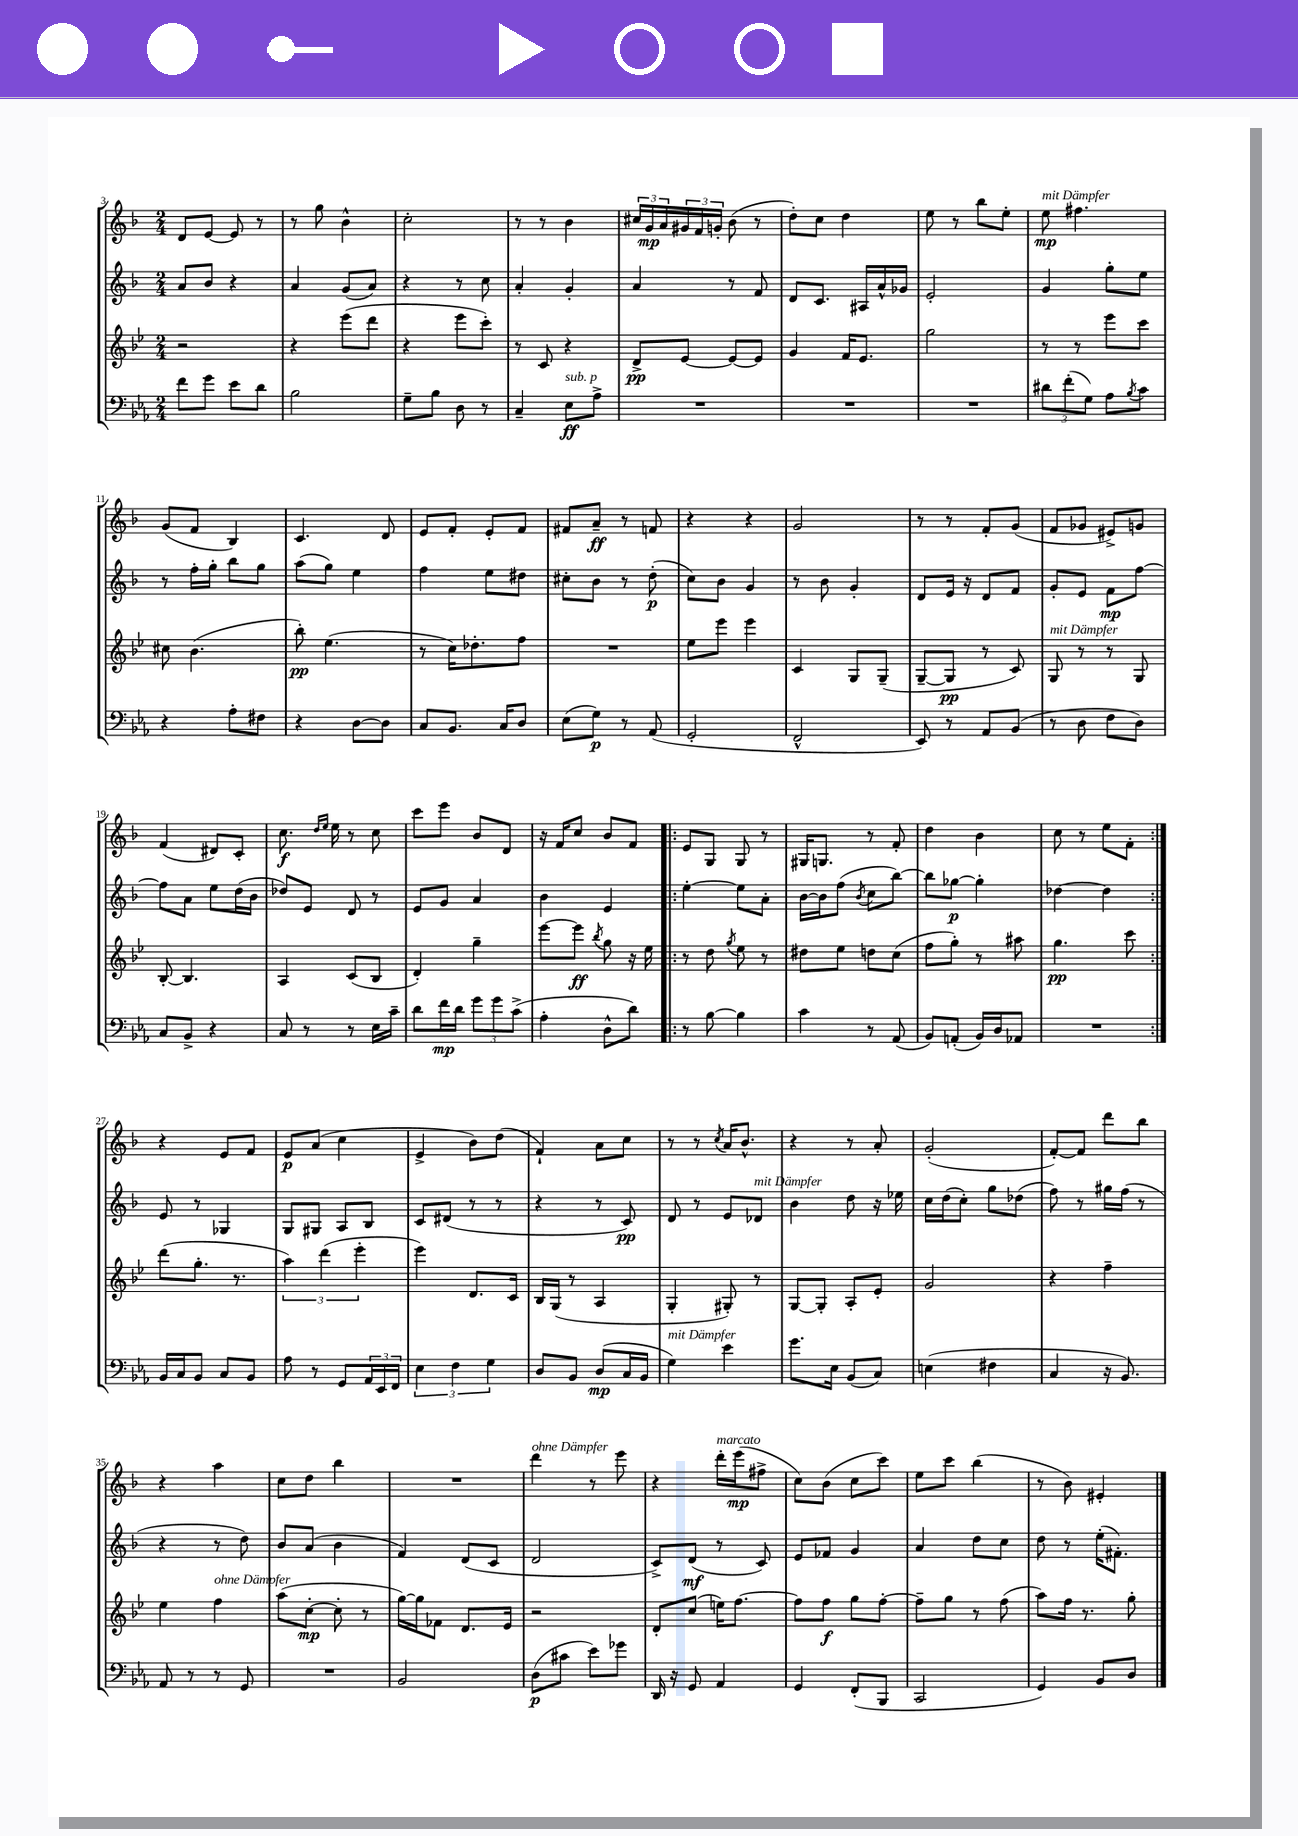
<<
\new StaffGroup <<
\new Staff = "s0" {
    \clef treble \key f \major \numericTimeSignature \time 2/4
    d'8 e'8~ e'8 r8 |
    r8 g''8 bes'4-^ |
    c''2-. |
    r8 r8 bes'4 |
    \tuplet 3/2 { cis''16 g'16\mp a'16 } \tuplet 3/2 { gis'16 f'16 g'16-. } bes'8( r8 |
    d''8-.) c''8 d''4 |
    e''8 r8 bes''8 e''8-. |
    e''8\mp^\markup { \italic "mit Dämpfer" } fis''4. |
    g'8( f'8 bes4) |
    c'4. d'8 |
    e'8 f'8-. e'8-. f'8 |
    fis'8 a'8--\ff r8 f'8 |
    r4 r4 |
    g'2 |
    r8 r8 f'8-. g'8( |
    f'8 ges'8 eis'8->) g'8 |
    f'4( dis'8) c'8-. |
    c''8.\f \grace { d''16 e''16 } e''16 r8 c''8 |
    c'''8 e'''8 bes'8 d'8 |
    r16 f'16 c''8 bes'8 f'8 |
    \repeat volta 2 { e'8 g8 g8 r8 |
    gis16 g8. r8 f'8-. |
    d''4 bes'4 |
    c''8 r8 e''8 f'8-. | }
    r4 e'8 f'8 |
    e'8\p a'8( c''4 |
    e'4-> bes'8) d''8( |
    f'4-!) a'8 c''8 |
    r8 r8 \acciaccatura { c''8 } a'16 bes'8.-^ |
    r4 r8 a'8-. |
    g'2-.( |
    f'8~-.) f'8 d'''8 bes''8 |
    r4 a''4 |
    c''8 d''8 bes''4 |
    R2 |
    d'''4^\markup { \italic "ohne Dämpfer" } r8 e'''8 |
    r4 d'''16-.^\markup { \italic "marcato" } e'''16\mp( fis''8-> |
    c''8) bes'8( c''8 c'''8) |
    e''8 c'''8 bes''4( |
    r8 bes'8) eis'4-. \bar "|." |
}
\new Staff = "s1" {
    \clef treble \key f \major \numericTimeSignature \time 2/4
    a'8 bes'8 r4 |
    a'4 g'8( a'8) |
    r4 r8 c''8 |
    a'4-. g'4-. |
    a'4 r8 f'8 |
    d'8 c'8. ais16 a'16-^ ges'16 |
    e'2-. |
    g'4 g''8-. e''8 |
    r8 f''16-. g''16-. bes''8 g''8 |
    a''8( g''8) e''4 |
    f''4 e''8 dis''8 |
    cis''8-. bes'8 r8 d''8-.\p( |
    c''8) bes'8 g'4 |
    r8 bes'8 g'4-. |
    d'8 e'16 r16 d'8 f'8 |
    g'8-. e'8 f'8\mp f''8~ |
    f''8 a'8 e''8 d''16( bes'16 |
    des''8) e'8 d'8 r8 |
    e'8 g'8 a'4 |
    bes'4 e'4 |
    \repeat volta 2 { e''4~-. e''8 a'8-. |
    bes'16~ bes'16 f''8( \acciaccatura { bes'8 } c''8 bes''8~) |
    bes''8 ges''8~\p ges''4-. |
    des''4~ des''4 | }
    e'8 r8 ges4 |
    g8 gis8 a8 bes8 |
    c'8 dis'8( r8 r8 |
    r4 r8 c'8\pp) |
    d'8 r8 e'8 des'8^\markup { \italic "mit Dämpfer" } |
    bes'4 d''8 r16 ees''16 |
    c''16 d''16( c''8-.) g''8 des''8( |
    f''8) r8 gis''16 f''16( r8 |
    r4 r8 d''8) |
    bes'8 a'8( bes'4 |
    f'4) d'8( c'8 |
    d'2 |
    c'8->) d'8\mf( r8 c'8) |
    e'8 fes'8 g'4 |
    a'4 d''8 c''8 |
    d''8 r8 e''16-.( fis'8.-.) \bar "|." |
}
\new Staff = "s2" {
    \clef treble \key bes \major \numericTimeSignature \time 2/4
    r2 |
    r4 ees'''8( d'''8 |
    r4 ees'''8 c'''8-.) |
    r8 c'8 r4 |
    d'8->\pp ees'8~ ees'8~ ees'8 |
    g'4 f'16 ees'8. |
    g''2 |
    r8 r8 ees'''8 c'''8 |
    cis''8 bes'4.( |
    bes''8-.\pp) ees''4.( |
    r8 c''16) des''8.-. f''8 |
    R2 |
    ees''8 ees'''8 ees'''4 |
    c'4 g8 g8--( |
    g8~-- g8\pp r8 c'8) |
    g8^\markup { \italic "mit Dämpfer" } r8 r8 g8 |
    bes8~-. bes4. |
    a4 c'8( bes8 |
    d'4-.) g''4-- |
    ees'''8~ ees'''8\ff \acciaccatura { bes''8 } g''8 r16 ees''16 |
    \repeat volta 2 { r8 d''8 \acciaccatura { g''8 } ees''8 r8 |
    dis''8 ees''8 d''8 c''8( |
    f''8 g''8-.) r8 ais''8 |
    g''4.\pp c'''8 | }
    d'''8( g''8.-. r8. |
    \tuplet 3/2 { a''4) d'''4( ees'''4-. } |
    ees'''4) d'8. c'16 |
    bes16 g16( r8 a4 |
    g4-. gis8-.) r8 |
    g8~ g8-. a8-. ees'8-. |
    g'2 |
    r4 f''4-- |
    ees''4 f''4^\markup { \italic "ohne Dämpfer" } |
    a''8( c''8~-.\mp c''8-. r8 |
    g''16~) g''16 fes'8 d'8. ees'16 |
    r2 |
    d'8-. c''8( e''16) f''8.~ |
    f''8 f''8\f g''8 f''8~-. |
    f''8-- g''8 r8 f''8( |
    a''8) f''16 r8. g''8-. \bar "|." |
}
\new Staff = "s3" {
    \clef bass \key ees \major \numericTimeSignature \time 2/4
    f'8 g'8 ees'8 d'8 |
    bes2 |
    g8-- bes8 d8 r8 |
    c4-- ees8\ff^\markup { \italic "sub. p" } aes8-> |
    R2 |
    R2 |
    R2 |
    \tuplet 3/2 { dis'8 f'8-.( g8) } aes8 \acciaccatura { bes8 } c'8 |
    r4 aes8-. fis8 |
    r4 d8~ d8 |
    c8 bes,8. c16 d8 |
    ees8( g8\p) r8 aes,8( |
    g,2-. |
    f,2-^ |
    ees,8) r8 aes,8 bes,8( |
    r8 d8 f8 d8) |
    c8 bes,8-> r4 |
    c8 r8 r8 ees16 c'16-- |
    d'8 f'16\mp d'16 \tuplet 3/2 { g'8 g'8 c'8->( } |
    aes4-. d8-^ d'8) |
    \repeat volta 2 { r8 bes8~ bes4 |
    c'4 r8 aes,8( |
    bes,8) a,8-.( bes,16) d16 aes,8 |
    R2 | }
    bes,16 c16 bes,8 c8 bes,8 |
    aes8 r8 g,8 \tuplet 3/2 { aes,16 ees,16 f,16 } |
    \tuplet 3/2 { ees4 f4 g4 } |
    d8 bes,8 d8\mp( c16 bes,16 |
    g4^\markup { \italic "mit Dämpfer" }) ees'4 |
    g'8. ees16 bes,8( c8) |
    e4( fis4 |
    c4 r16 bes,8.) |
    aes,8 r8 r8 g,8 |
    R2 |
    bes,2 |
    d8\p( cis'8 ees'8) ges'8 |
    d,16 r16 g,8 aes,4 |
    g,4 f,8-.( bes,,8 |
    c,2 |
    g,4) bes,8 d8 \bar "|." |
}
>>
>>
\layout { \context { \Score currentBarNumber = #3 } }
